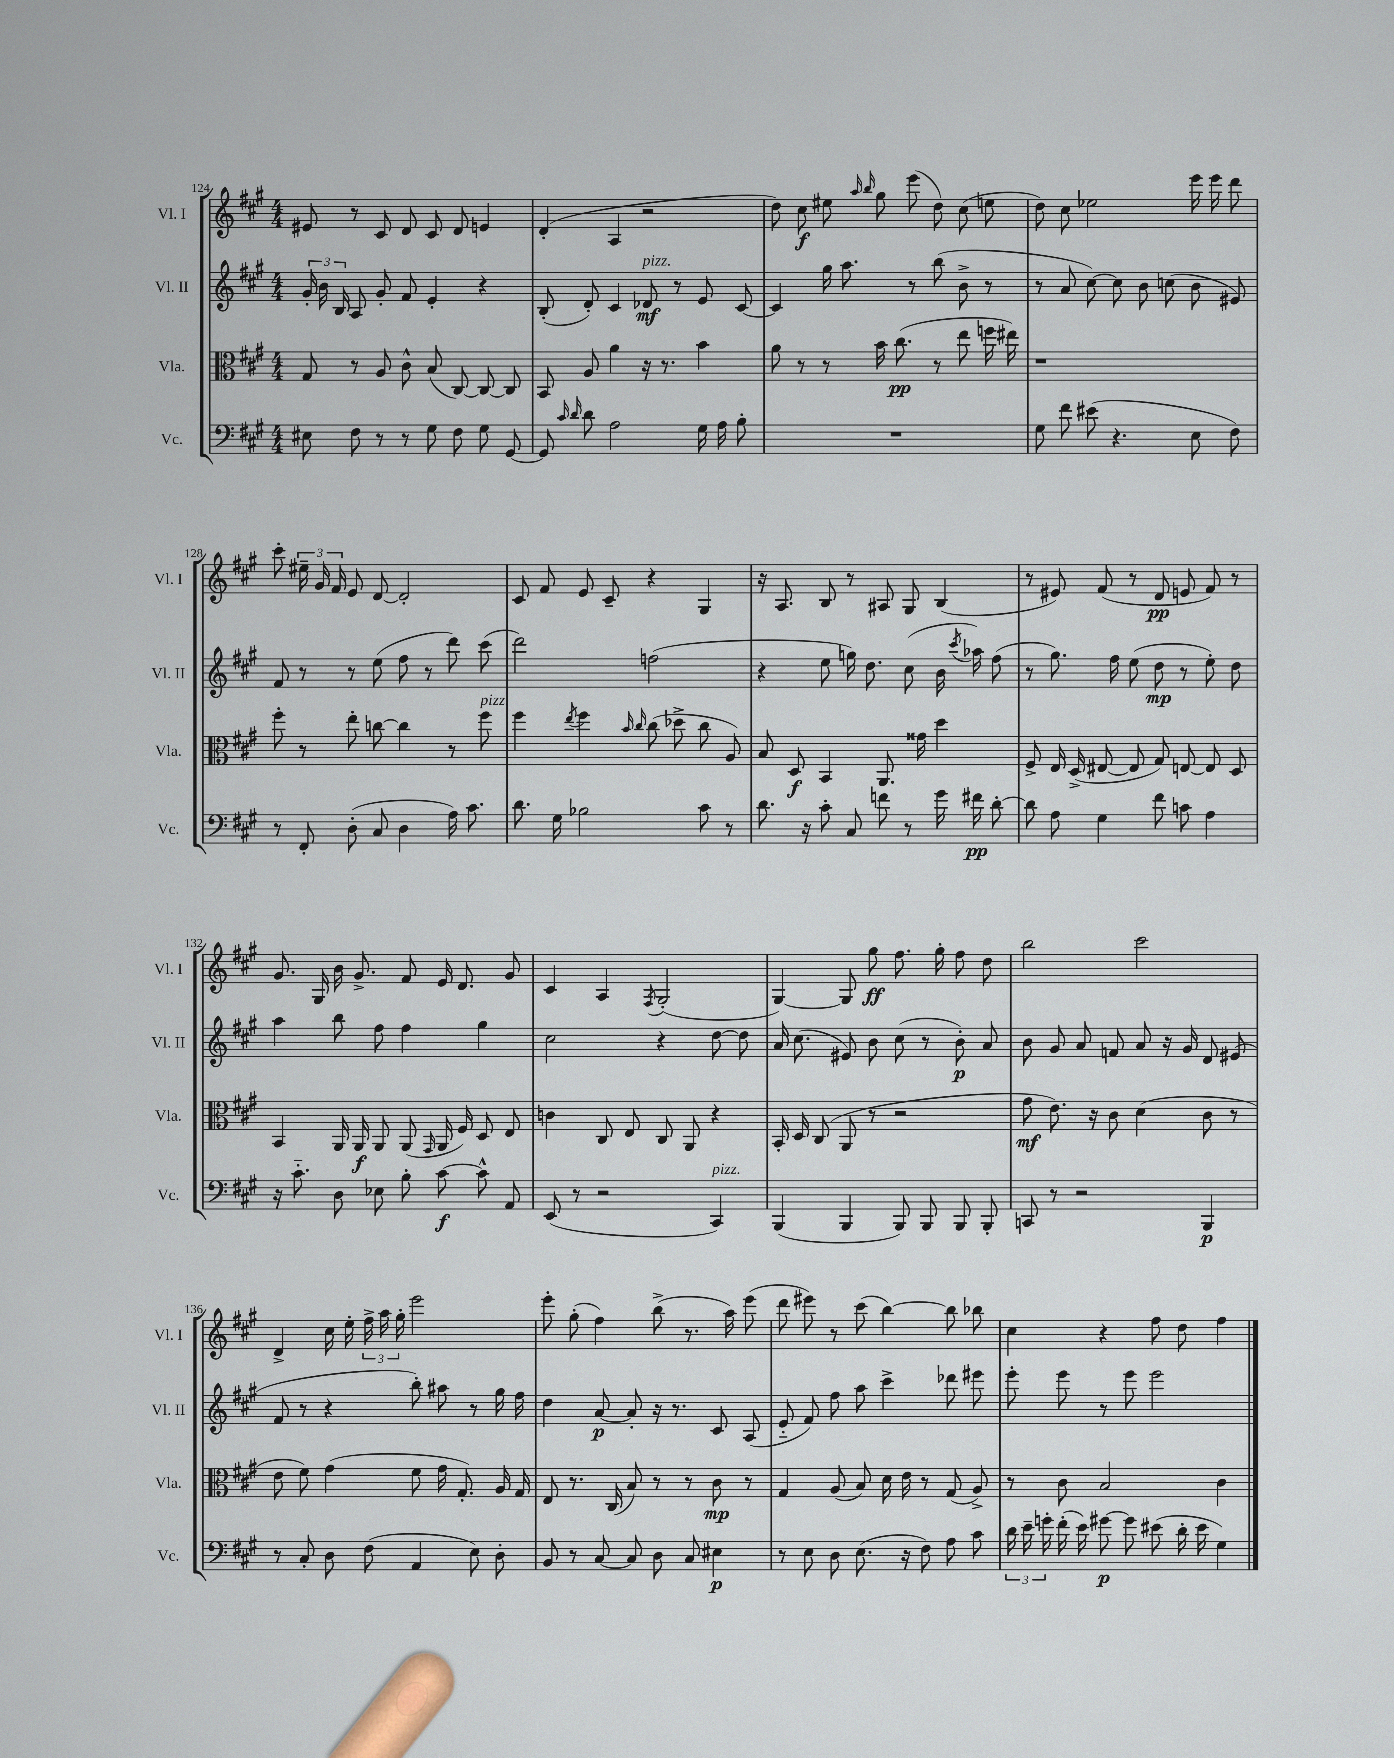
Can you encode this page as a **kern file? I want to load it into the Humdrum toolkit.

**kern	**kern	**kern	**kern
*staff4	*staff3	*staff2	*staff1
*clefF4	*clefC3	*clefG2	*clefG2
*k[f#c#g#]	*k[f#c#g#]	*k[f#c#g#]	*k[f#c#g#]
*M4/4	*M4/4	*M4/4	*M4/4
8E#\	8G#/	24g#'/	8e#/
.	.	24b\	.
.	.	24B/	.
8F#\	8r	8A/	8r
8r	8A/	8g#'/	8c#/
8r	8c#^^\	8f#/	8d/
8G#\	(8B/	4e'/	8c#/
8F#\	[8C#/)	.	8d/
8G#\	8C#/_	4r	4e/
[8GG#/	8C#/]	.	.
=	=	=	=
8GG#/]	8BB/	(8B'/	(4d'/
16qqc#/	.	.	.
16qqd/	.	.	.
8d\	8A/	8d'/)	.
2A\	4a\	4c#/	4A/
.	16r	8d-/	2r
.	8.r	.	.
.	.	8r	.
16G#\	4b\	8e/	.
16A\	.	.	.
8B'\	.	[8c#/	.
=	=	=	=
1r	8a\	4c#/]	8dd\)
.	8r	.	8cc#\
.	8r	16gg#\	8ee#\
.	.	8.aa\	.
.	.	.	16qqaa/
.	.	.	16qqbb/
.	16b\	.	8gg#\
.	(8.cc#\	.	.
.	.	8r	(8eee\
.	8r	(8bb\	8dd\)
.	8ee\	8b^\	(8cc#\
.	16ff\	8r	8ee\
.	16ee#\)	.	.
=	=	=	=
8G#\	1r	8r	8dd\)
8f#\	.	8a/	8cc#\
(8e#\	.	[8cc#\)	2ee-\
4.r	.	8cc#\]	.
.	.	8b\	.
.	.	(8cc\	.
8E\	.	8b\	16eee\
.	.	.	16eee\
8F#\)	.	8e#/)	8ddd\
=	=	=	=
8r	8ff#'\	8f#/	8ccc#'\
8FF#'/	8r	8r	24ee#~\
.	.	.	24g#/
.	.	.	24f#/
(8D'\	8ee'\	8r	8e/
8C#/	[8cc\	(8ee\	[8d/
4D\	4cc\]	8ff#\	2d'/]
.	.	8r	.
16A\)	8r	8ddd\)	.
8.c#\	.	.	.
.	8ff#\	(8ccc#\	.
=	=	=	=
8.d\	4ff#\	2ddd\)	8c#/
.	.	.	8f#/
16G#\	.	.	.
.	8qee/	.	.
2B-\	4ff#\	.	8e/
.	.	.	8c#~/
.	16qqb/	.	.
.	16qqcc#/	.	.
.	(8cc#\	(2ff\	4r
.	8dd-^\	.	.
8c#\	8cc#\	.	4G#/
8r	8A/)	.	.
=	=	=	=
8.d\	8B/	4r	16r
.	.	.	8.A/
.	8D/	.	.
16r	.	.	.
8c#'\	4BB/	8ee\	8B/
8C#/	.	16gg\)	8r
.	.	8.dd\	.
8f\	8.AA/	.	8A#/
8r	.	(8cc#\	8G#/
.	16g##\	.	.
16g#\	4dd\	16b\	(4B/
.	.	8qccc#/	.
16f#\	.	16aa-\)	.
[8d'\	.	(8ff#\	.
=	=	=	=
8d\]	8F#^/	8r	8r
8A\	16E/	8.gg#\)	8e#/)
.	(16D^/	.	.
4G#\	[8E#/	.	(8f#/
.	.	16ff#\	.
.	8E#/]	(8ee\	8r
8f#\	8G#/)	8dd\	8d/
8c\	[8E/	8r	8e/
4A\	8E/]	8ee'\)	8f#/)
.	8D/	8dd\	8r
=	=	=	=
16r	4BB/	4aa\	8.g#/
8.c#'~\	.	.	.
.	.	.	16G#/
8D\	16AA/	8bb\	16b\
.	16AA/	.	8.g#^/
8E-\	8AA/	8ff#\	.
8B'\	(8AA/	4ff#\	8f#/
.	16qqGG#/	.	.
[8c#\	16AA/	.	16e/
.	16F#/)	.	8.d/
8c#^^\]	8D/	4gg#\	.
8AA/	8E/	.	8g#/
=	=	=	=
(8EE/	4c\	2cc#\	4c#/
8r	.	.	.
2r	8C#/	.	4A/
.	8E/	.	.
.	.	.	8qF#/
.	8C#/	4r	(2G#'/
.	8AA/	.	.
4CC#/)	4r	[8dd\	.
.	.	8dd\]	.
=	=	=	=
(4BBB/	16BB'/	16a/	[4G#/)
.	16D/	(8.cc#\	.
.	(8C#/	.	.
4BBB/	8AA/	8e#/)	8G#/]
.	8r	8b\	8gg#\
8BBB/)	2r	(8cc#\	8.ff#\
8BBB/	.	8r	.
.	.	.	16gg#'\
8BBB/	.	8b'\)	8ff#\
8BBB'/	.	8a/	8dd\
=	=	=	=
8CC/	8g#\	8b\	2bb\
8r	8.e\)	8g#/	.
2r	.	8a/	.
.	16r	.	.
.	8c#\	8f/	.
.	(4d\	8a/	2ccc#\
.	.	16r	.
.	.	16g#/	.
4BBB/	8c#\	8d/	.
.	8r	(8e#/	.
=	=	=	=
8r	8e\	8f#/	4d^/
8C#'/	8f#\)	8r	.
8D\	(4g#\	4r	16cc#\
.	.	.	16ee'\
(8F#\	.	.	24ff#^\
.	.	.	24aa\
.	.	.	24gg#'\
4AA/	8f#\	8bb'\)	2eee\
.	16g#\	8aa#\	.
.	8.G#'/)	.	.
8E\)	.	8r	.
8D'\	16A/	16gg#\	.
.	16G#/	16ff#\	.
=	=	=	=
8BB/	8E/	4dd\	8eee'\
8r	8.r	.	(8gg#'\
[8C#/	.	[8a/	4ff#\)
.	(16C#/	.	.
8C#/]	8B/)	8a'/]	.
8D\	8r	16r	(8bb^\
.	.	8.r	.
8C#/	8r	.	8.r
4E#\	8c#\	8c#/	.
.	.	.	16aa\)
.	8r	(8A/	(8eee\
=	=	=	=
8r	4G#/	8e'~/	8ddd\
8E\	.	8f#/)	8eee#\)
8D\	(8A/	8ff#\	8r
(8.E\	8B/)	8aa\	(8ccc#\
.	16d\	4ccc#^\	[4bb\)
16r	16e\	.	.
8F#\)	8r	.	.
8A\	(8G#/	8ddd-\	8bb\]
8c#\	8A^/)	8eee#\	8bb-\
=	=	=	=
24d\	8r	8eee'\	4cc#\
24e~\	.	.	.
24g'\	.	.	.
(16f#'\	8c#\	8eee\	.
16e\)	.	.	.
[8g#\	2B/	8r	4r
8g#\]	.	8eee\	.
(8e#\	.	2eee\	8ff#\
16d'\	.	.	8dd\
16e#\	.	.	.
4G#\)	4c#\	.	4ff#\
==	==	==	==
*-	*-	*-	*-
